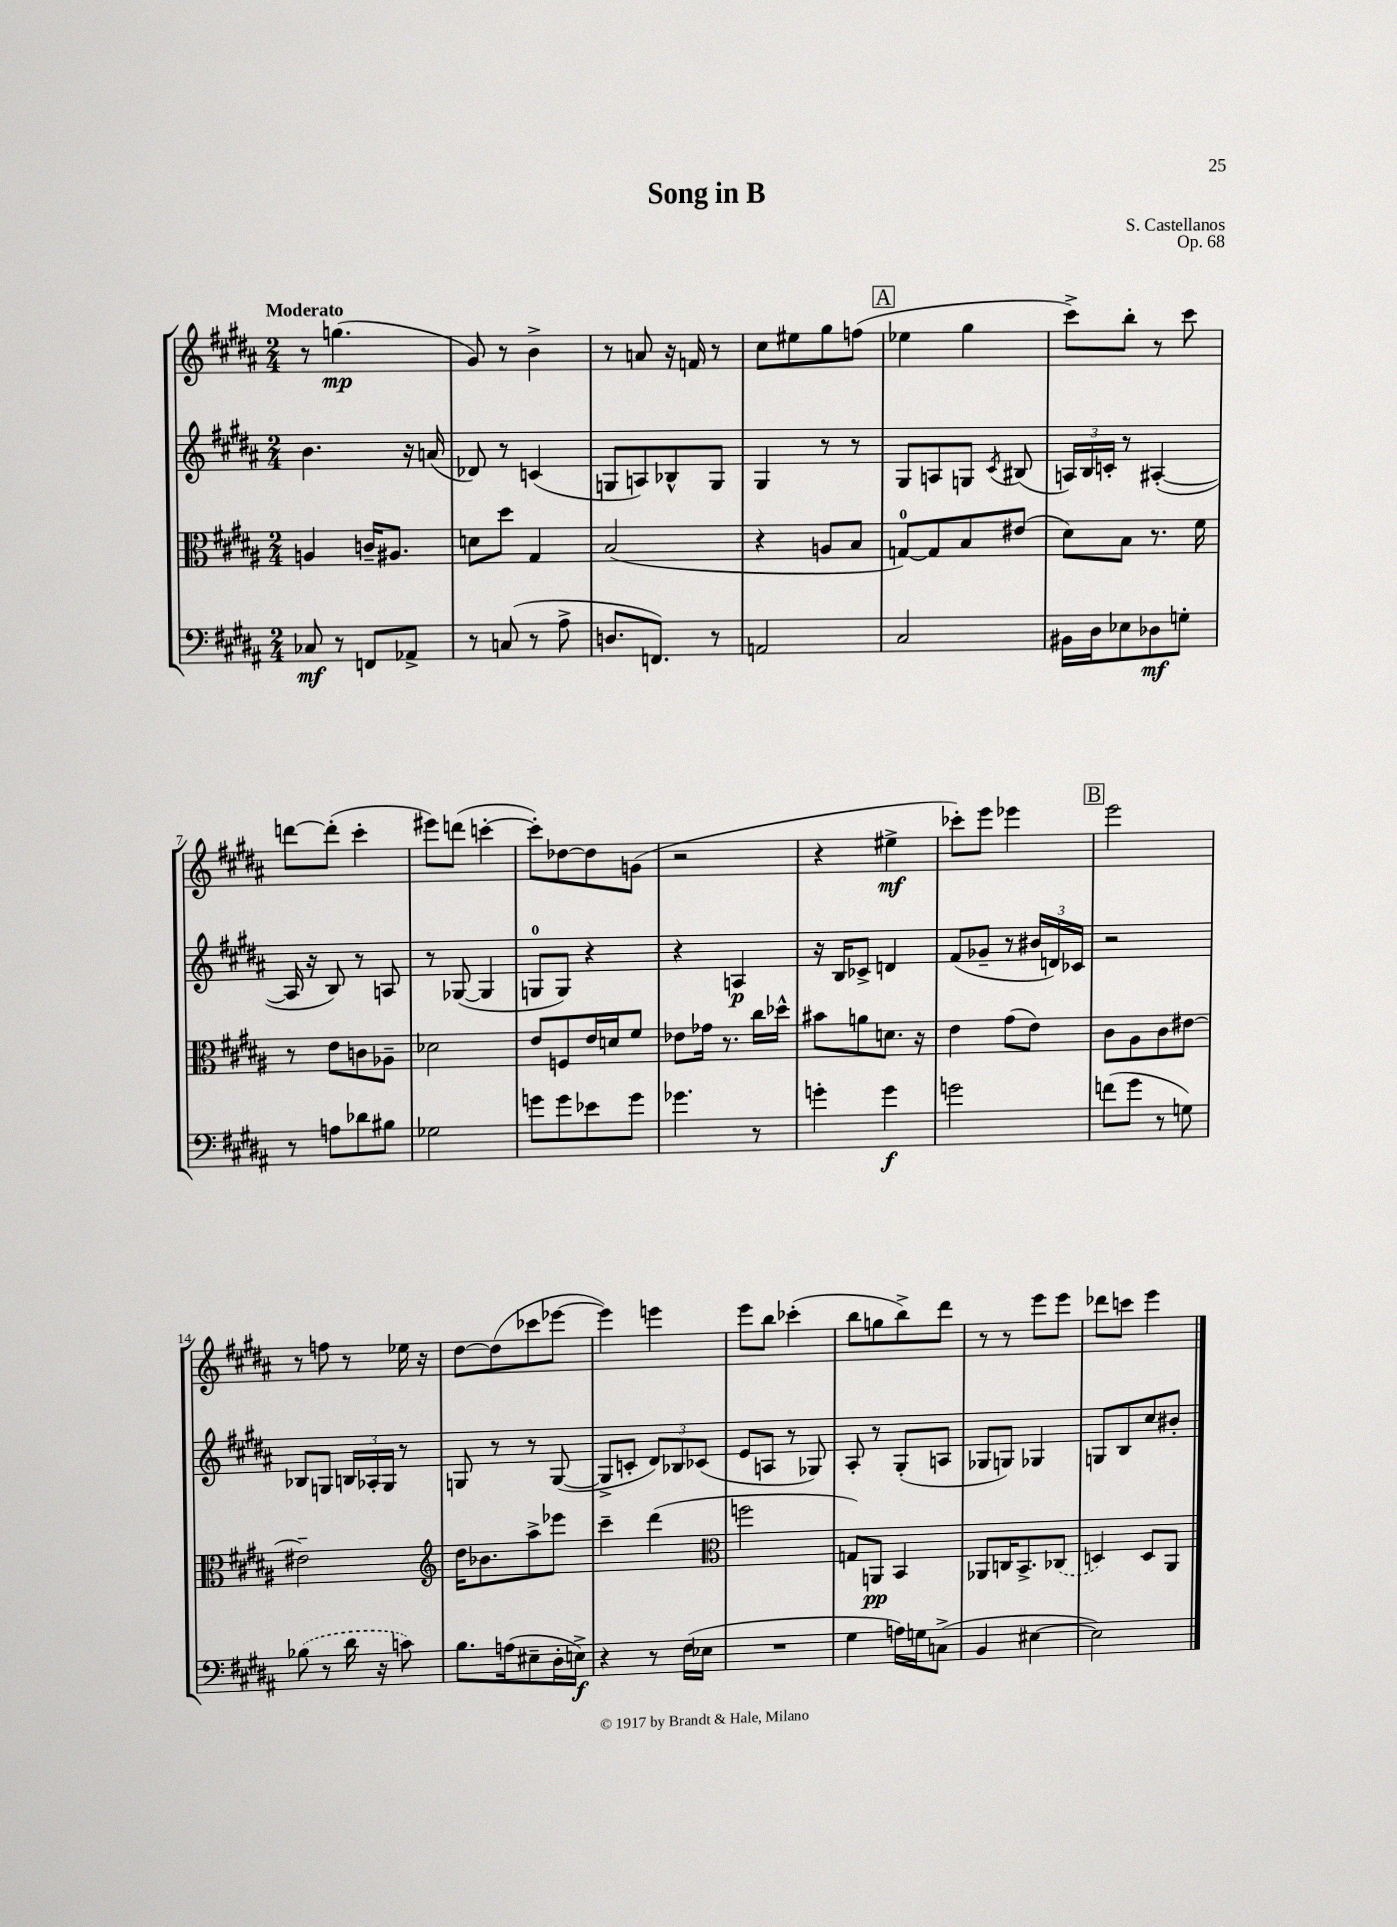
\header { title = "Song in B" composer = "S. Castellanos" opus = "Op. 68" }
<<
\new StaffGroup <<
\new Staff = "s0" {
    \clef treble \key b \major \numericTimeSignature \time 2/4 \tempo "Moderato"
    \autoBeamOff r8 g''4.\mp( |
    gis'8) r8 b'4-> |
    r8 a'8 r16 f'16 r8 |
    cis''8[ eis''8 gis''8 f''8]( |
    \mark \markup { \box "A" } ees''4 gis''4 |
    cis'''8[->) b''8]-. r8 cis'''8 |
    d'''8[~ d'''8]-.( cis'''4-. |
    eis'''8[) d'''8]( c'''4~-. |
    c'''8[-.) des''8~ des''8 g'8]( |
    r2 |
    r4 eis''4->\mf |
    ces'''8[-.) e'''8] ees'''4 |
    \mark \markup { \box "B" } e'''2 |
    r8 f''8 r8 ees''16 r16 |
    dis''8[~ dis''8( ces'''8 ees'''8]~ |
    ees'''4) e'''4 |
    e'''8[ b''8] ces'''4-.( |
    b''8[ g''8 b''8->) dis'''8] |
    r8 r8 e'''8[ e'''8] |
    des'''8[ c'''8] e'''4 \bar "|." |
}
\new Staff = "s1" {
    \clef treble \key b \major \numericTimeSignature \time 2/4
    \autoBeamOff b'4. r16 a'16( |
    des'8) r8 c'4( |
    g8[ a8) bes8-^ g8] |
    gis4 r8 r8 |
    \mark \markup { \box "A" } gis8[ a8 g8] \acciaccatura { cis'8 } bis8( |
    \tuplet 3/2 { a16[) b16 c'16]-. } r8 ais4~-.( |
    ais16 r16 b8) r8 a8 |
    r8 ges8~( ges4 |
    g8[-0 g8]) r4 |
    r4 a4\p |
    r16 b16[ ces'8]-> d'4 |
    fis'8[( ges'8]-- r8 \tuplet 3/2 { bis'16[ d'16) ces'16] } |
    \mark \markup { \box "B" } r2 |
    bes8[ g8] \tuplet 3/2 { b16[ aes16-. g16] } r8 |
    g8 r8 r8 g8~( |
    g8[-> c'8]-. \tuplet 3/2 { dis'8[) bes8 ces'8]( } |
    e'8[ a8] r8 ges8) |
    ais8-. r8 gis8[-.( a8] |
    ges8[ g8]) ges4 |
    g8[ b8 cis''8 bis'8]-. \bar "|." |
}
\new Staff = "s2" {
    \clef alto \key b \major \numericTimeSignature \time 2/4
    \autoBeamOff a4 c'16[-- ais8.] |
    d'8[ dis''8] gis4 |
    b2( |
    r4 a8[ b8] |
    \mark \markup { \box "A" } g8[-0~) g8 b8 eis'8]( |
    dis'8[) b8] r8. fis'16 |
    r8 e'8[ c'8 aes8]-- |
    des'2 |
    e'8[ f8 e'16 d'16 fis'8] |
    ees'8[ ges'16] r8. cis''16[ des''16]-^ |
    bis'8[ a'8 d'8.] r16 |
    e'4 gis'8[( e'8]) |
    \mark \markup { \box "B" } cis'8[ ais8 cis'8 eis'8]~ |
    eis'2-- |
    \clef treble dis''16[ bes'8. ais''8-> ees'''8] |
    cis'''4-- dis'''4( |
    \clef alto f''2 |
    g8[) a,8]\pp b,4 |
    aes,8[ c16 b,8.-> \once \slurDashed ces8]( |
    d4) d8[ ais,8] \bar "|." |
}
\new Staff = "s3" {
    \clef bass \key b \major \numericTimeSignature \time 2/4
    \autoBeamOff ces8\mf r8 f,8[ aes,8]-> |
    r8 c8( r8 ais8-> |
    d8.[ f,8.]) r8 |
    a,2 |
    \mark \markup { \box "A" } cis2 |
    bis,16[ dis16 ees8 des8\mf g8]-. |
    r8 a8[ des'8 bis8] |
    ges2 |
    g'8[ g'8 ees'8 g'8] |
    ges'4. r8 |
    g'4-. g'4\f |
    g'2 |
    \mark \markup { \box "B" } f'8[( gis'8] r8 g8) |
    \once \slurDashed bes8( r8 dis'16 r16 c'8) |
    b8.[ a16( eis8-- dis16-. e16]->\f) |
    r4 r8 fis16[( ees16] |
    R2 |
    gis4 a16[) g16 c8]->( |
    b,4 eis4~ |
    eis2) \bar "|." |
}
>>
>>
